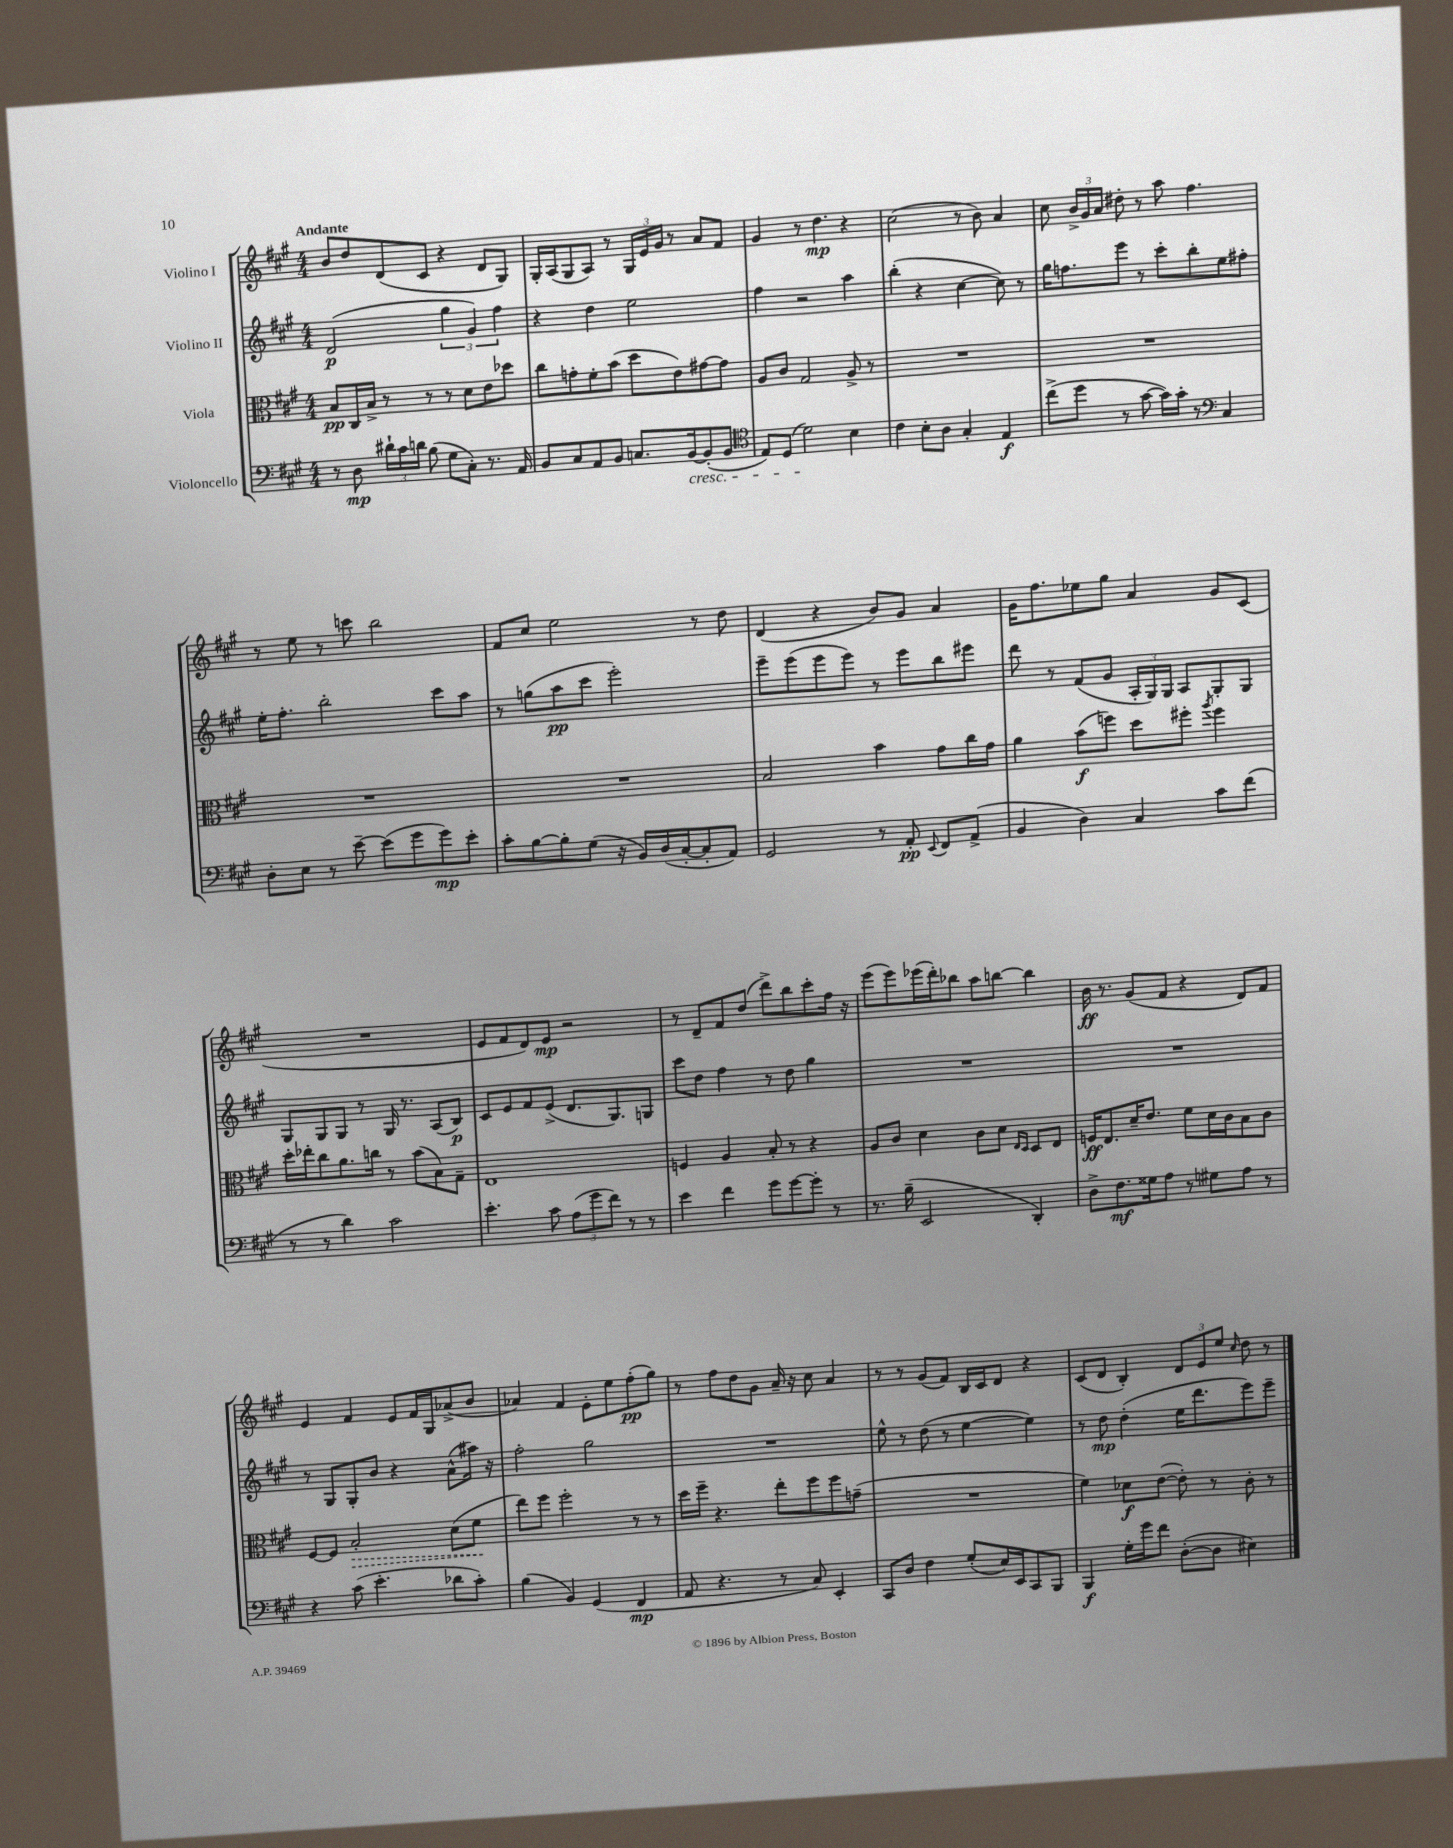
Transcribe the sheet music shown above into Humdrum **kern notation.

**kern	**kern	**kern	**kern
*staff4	*staff3	*staff2	*staff1
*clefF4	*clefC3	*clefG2	*clefG2
*k[f#c#g#]	*k[f#c#g#]	*k[f#c#g#]	*k[f#c#g#]
*M4/4	*M4/4	*M4/4	*M4/4
8r	8B/L	(2d/	8b/L
8D\	16C#/L	.	8dd/
.	16B^/JJ	.	.
24d#`\LL	8r	.	(8d/
24c#\	.	.	.
24d\JJ	.	.	.
(8B\	8r	.	8c#/J
8G#\L	8r	6gg#\	4r
8C#'\J)	8d\L	.	.
.	.	6g#/)	.
8.r	8e\	.	8d/L
.	.	6ff#\	.
.	8dd-\J	.	8G#/J)
16AA/	.	.	.
=	=	=	=
8BB/L	8cc#\L	4r	16G#'/LL
.	.	.	(16A/J
8C#/	8g'\	.	8G#/
8AA/	8f#'\	4dd\	8A/J)
8BB/J	(8b\J	.	8r
8.C/L	8dd\L	2ee\	24G#/LL
.	.	.	24e/
.	.	.	24g#/JJ
.	8e\)	.	8r
[16BB/k	.	.	.
(8BB'/]	[8g#\	.	8a/L
8BB/J	8g#\]J	.	8f#/J
=	=	=	=
*clefC4	*	*	*
8E/L)	8A/L	4ff#\	4g#/
(8D/J	8c#/J	.	.
2d\)	2G#/	2r	8r
.	.	.	4.dd\
4B\	8A^/	4aa\	4r
.	8r	.	.
=	=	=	=
4c#\	1r	(4bb'\	(2cc#\
8B'\L	.	4r	.
8A\J	.	.	.
4G#'/	.	[4cc#\	8r
.	.	.	8b\)
4E/	.	8cc#\])	4a/
.	.	8r	.
=	=	=	=
(8cc#^\L	1r	16gg#\LK	8cc#\
.	.	8.ff\	.
8dd\J	.	.	24b^/LL
.	.	.	24g#/
.	.	.	24a/JJ
8r	.	8eee\J	8dd#'\
[8g#\	.	8r	8r
16g#\]LL)	.	8ccc#'\L	8aa\
16g#'\JJ	.	.	.
8r	.	8bb'\	4.ff#\
*clefF4	*	*	*
4C#/	.	8ee\	.
.	.	8ff#'\J	.
=	=	=	=
8D'\L	1r	16ee'\LK	8r
.	.	8.ff#'\J	.
8E\J	.	.	8ee\
8r	.	2bb'\	8r
[8e~\	.	.	8ccc\
(8e\]L	.	.	2bb\
8g#\	.	.	.
8g#\)	.	8ccc#\L	.
8e'\J	.	8aa\J	.
=	=	=	=
8c#'\L	1r	8r	8f#/L
[8B\	.	(8gg\L	8cc#/J
8B'\]	.	8aa\	2ee\
(8G#\J	.	8ccc#\J	.
16r	.	2eee'\)	.
16BB/LL)	.	.	.
(16D/	.	.	.
[16C#'/J	.	.	.
8C#'/]	.	.	8r
8AA/J)	.	.	8dd\
=	=	=	=
2GG#/	2B/	8eee~\L	(4d/
.	.	(8eee\	.
.	.	8eee\	4r
.	.	8eee\J)	.
8r	4b\	8r	8b/L)
8AA'/	.	8eee\L	8g#/J
8qqEE/	.	.	.
8FF#/L	8g#\L	8bb\	4a/
(8AA^/J	16cc#\L	8eee#\J	.
.	16g#\JJ	.	.
=	=	=	=
4BB/	4a\	8ddd\	16g#\LK
.	.	.	8.ff#\
.	.	8r	.
4D\)	(8b\L	(8f#/L	8ee-\
.	8ff\J)	8g#/J	8gg#\J
4C#/	8dd\L	24A'/LL	4a/
.	.	24G#/)	.
.	.	24G#/JJ	.
.	8ff#'\J	8A/L	.
.	8qaa/	.	.
8c#\L	4ff#\	8G#'/	8g#/L
(8f#\J	.	8G#/J	(8c#/J
=	=	=	=
8r	16dd'\LL	8G#/L	1r
.	16ee-'\J	.	.
8r	8cc#\	8G#/	.
4d\)	8.a\	8G#/J	.
.	.	8r	.
.	16cc\Jk	.	.
2c#\	8r	16G#/	.
.	.	8.r	.
.	(8b\L	.	.
.	8B\)	(8A/L	.
.	8G#~\J	8B/J)	.
=	=	=	=
4.e'\	1E	8c#/L	8e/L
.	.	8e/	8f#/
.	.	8f#/	8d/)
8c#\	.	(8e^/J	8e/J
(12A\L	.	8.d/L	2r
12g#\	.	.	.
12f#\J)	.	.	.
.	.	8.G#/)	.
8r	.	.	.
8r	.	8G/J	.
=	=	=	=
4e\	4F/	8ccc#\L	8r
.	.	8dd\J	8d~/L
4f#\	4A/	4ff#\	8f#/
.	.	.	(8dd/J
8g#\L	8B'/	8r	8ddd^\L)
[8g#\	8r	8dd\	8bb\
8g#'\]J	4r	4gg#\	8ccc#'\
8r	.	.	16ff#\Jk
.	.	.	16r
=	=	=	=
8.r	8A/L	1r	(8eee\L
.	8c#/J	.	8eee\)
(16B~\	.	.	.
2EE/	4d\	.	(16eee-\L
.	.	.	16ddd'\J)
.	.	.	8bb-\J
.	8c#\L	.	8aa\L
.	8d\J	.	[8bb\J
.	16qqE/LL	.	.
.	16qqD/JJ	.	.
4DD'/)	8D/L	.	4bb\]
.	8E/J	.	.
=	=	=	=
8D^\L	16F/LK	1r	16b\
.	8.E/	.	8.r
8.F#\	.	.	.
.	16d~/K	.	(8g#/L
16G##\k	8.e/J	.	.
8A\J	.	.	8f#/J
8r	8f#\L	.	4r
8G#\L	16d\L	.	.
.	16c#\J	.	.
8A\J	8B\	.	8d/L)
8r	8c#\J	.	8f#/J
=	=	=	=
4r	[8F#/L	8r	4e/
.	8F#/]J	8G#/L	.
(8c#\	2B'/	8G#'/	4f#/
4.e'\	.	8b/J	.
.	.	4r	8e/L
.	.	.	16f#/L
.	.	.	16G#/J
8d-\L	(8d\L	(8a^^\L	(8a-^/
8c#'\J)	8f#\J	16aa#\Jk)	8b/J
.	.	16r	.
=	=	=	=
(4B\	8ee\L)	2ff#'\	4a-/)
.	8ff#\J	.	.
4BB/)	2ff#'\	.	4f#/
(4GG#/	.	2gg#\	8e'\L
.	.	.	8ee\
4FF#/	8r	.	(8ff#'\
.	8r	.	8gg#\J)
=	=	=	=
8AA/	16dd\LL	1r	8r
.	16ff#~\JJ	.	.
4.r	4.r	.	8ff#\L
.	.	.	8dd\
.	.	.	8g#\J
8r	8ee'\L	.	16a~/
.	.	.	16r
8C#/)	8ff#\	.	8cc#\
4EE'/	8ff#\	.	4a/
.	(8g~\J	.	.
=	=	=	=
8CC#/L	1r	8ee^^\	8r
8D/J	.	8r	8r
4F#\	.	(8dd\	(8g#/L
.	.	8r	8f#/J)
(8G#'/L	.	[4ee\	16B/LL
.	.	.	16c#/J
16E/L)	.	.	8d/J
16EE/J	.	.	.
8CC#/	.	4ee\])	4r
8BBB/J	.	.	.
=	=	=	=
4BBB/	4f#\)	8r	(8c#/L
.	.	8dd\	8d/J
16G#'\LL	8d-\L	(4dd'\	4B'/)
16g#\J	.	.	.
8f#\J	([8e\J	.	.
([8D'\L	8e'\])	16ee\LK	12d/L
.	.	8.ddd\	.
.	.	.	12e/
8D\]J	8r	.	.
.	.	.	12ee/J
.	.	.	16qqcc#/
4E#\)	8c#'\	8eee\)	8dd\
.	8r	8eee~\J	8r
==	==	==	==
*-	*-	*-	*-
